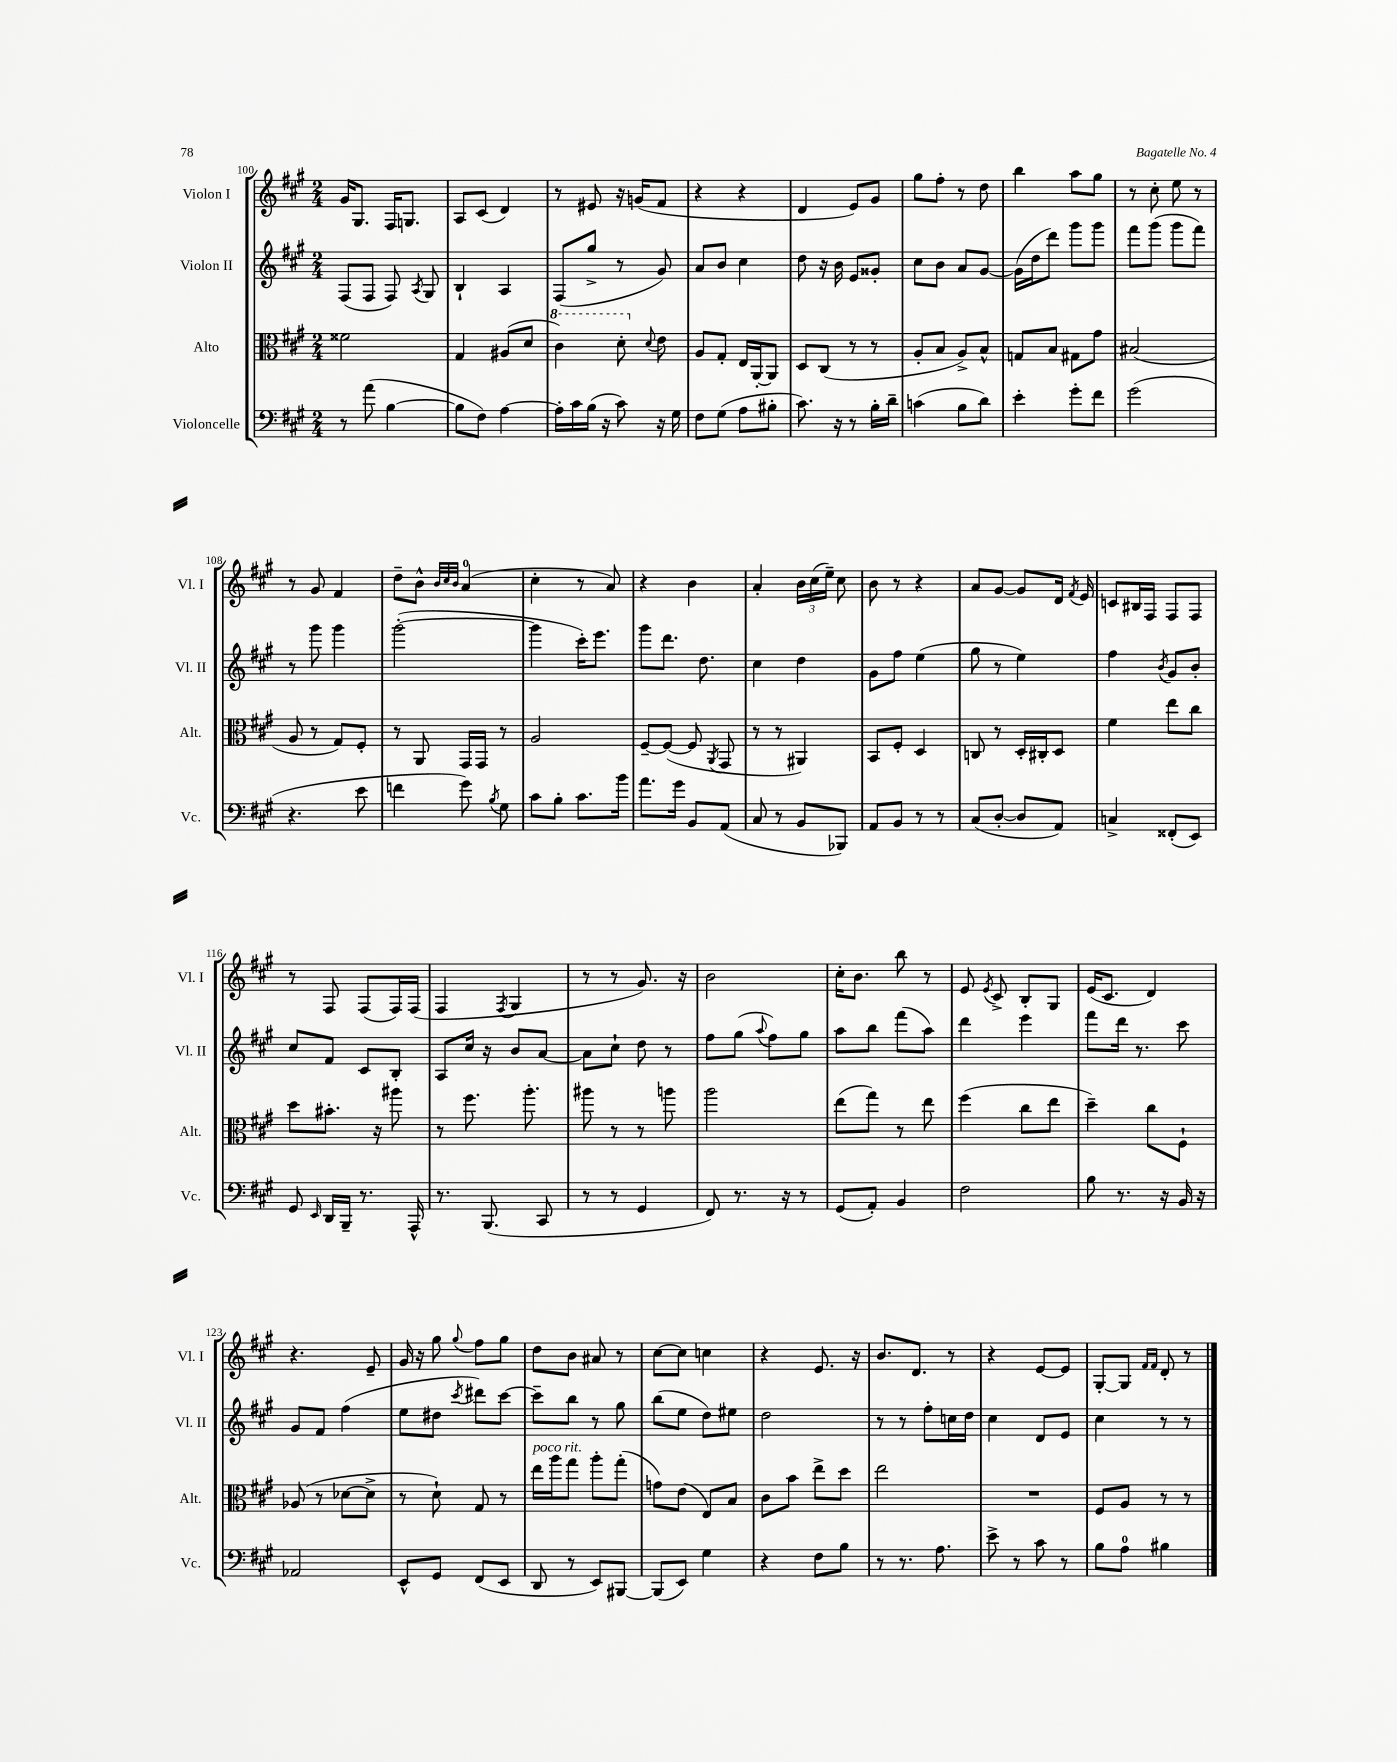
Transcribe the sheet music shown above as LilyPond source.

<<
\new StaffGroup <<
\new Staff = "s0" \with { instrumentName = "Violon I" shortInstrumentName = "Vl. I" } {
    \clef treble \key a \major \numericTimeSignature \time 2/4
    \autoBeamOff gis'16[ gis8.] fis16[ g8.] |
    a8[ cis'8]( d'4) |
    r8 eis'8 r16 g'16[( fis'8] |
    r4 r4 |
    d'4 e'8[) gis'8] |
    gis''8[ fis''8]-. r8 d''8 |
    b''4 a''8[ gis''8] |
    r8 cis''8-. e''8 r8 |
    r8 gis'8 fis'4 |
    d''8[-- b'8]-^ \grace { b'32[ cis''32 b'32] } a'4-0( |
    cis''4-. r8 a'8) |
    r4 b'4 |
    a'4-. \tuplet 3/2 { b'16[ cis''16( e''16]--) } cis''8 |
    b'8 r8 r4 |
    a'8[ gis'8]~ gis'8[ d'16] \acciaccatura { fis'8 } e'16 |
    c'8[ bis16 fis16] fis8[ fis8] |
    r8 fis8 fis8[( fis16) fis16]( |
    fis4 \acciaccatura { fis8 } gis4 |
    r8 r8 gis'8.) r16 |
    b'2 |
    cis''16[-. b'8.] b''8 r8 |
    e'8 \acciaccatura { e'8 } cis'8-> b8[-. gis8] |
    e'16[( cis'8.] d'4) |
    r4. e'8-- |
    gis'16 r16 gis''8 \appoggiatura { gis''8 } fis''8[ gis''8] |
    d''8[ b'8] ais'8 r8 |
    cis''8[~ cis''8] c''4 |
    r4 e'8. r16 |
    b'8.[ d'8.] r8 |
    r4 e'8[~ e'8] |
    gis8[~-. gis8] \grace { fis'16[ fis'16] } d'8-. r8 \bar "|." |
}
\new Staff = "s1" \with { instrumentName = "Violon II" shortInstrumentName = "Vl. II" } {
    \clef treble \key a \major \numericTimeSignature \time 2/4
    \autoBeamOff fis8[( fis8] fis8) \acciaccatura { a8 } gis8 |
    b4-! a4 |
    fis8[( gis''8]-> r8 gis'8) |
    a'8[ b'8] cis''4 |
    d''8 r16 b'16 e'8[ gisis'8]-. |
    cis''8[ b'8] a'8[ gis'8]~ |
    gis'16[( d''16 d'''8]) gis'''8[ gis'''8] |
    fis'''8[ gis'''8]( gis'''8[ fis'''8]) |
    r8 gis'''8 gis'''4 |
    gis'''2~-.( |
    gis'''4 cis'''16[-.) e'''8.] |
    gis'''8[ d'''8.] d''8. |
    cis''4 d''4 |
    gis'8[ fis''8] e''4( |
    gis''8 r8 e''4) |
    fis''4 \acciaccatura { b'8 } gis'8[ b'8]-. |
    cis''8[ fis'8] cis'8[ b8]-. |
    a8[ cis''16] r16 b'8[ a'8]~ |
    a'8[ cis''8]-! d''8 r8 |
    fis''8[ gis''8]( \appoggiatura { a''8 } fis''8[) gis''8] |
    a''8[ b''8] fis'''8[( a''8]) |
    d'''4 e'''4 |
    fis'''8[ d'''16] r8. cis'''8 |
    gis'8[ fis'8] fis''4( |
    e''8[ dis''8] \acciaccatura { cis'''8 } dis'''8[) cis'''8]~ |
    cis'''8[-- b''8] r8 gis''8 |
    b''8[( e''8] d''8[) eis''8] |
    d''2 |
    r8 r8 fis''8[-. c''16 d''16] |
    cis''4 d'8[ e'8] |
    cis''4 r8 r8 \bar "|." |
}
\new Staff = "s2" \with { instrumentName = "Alto" shortInstrumentName = "Alt." } {
    \clef alto \key a \major \numericTimeSignature \time 2/4
    \autoBeamOff fisis'2 |
    gis4 ais8[( d'8] |
    \ottava #1 cis''4) d''8-. \ottava #0 \appoggiatura { d'8 } e'8 |
    a8[ gis8]-. e16[ a,16~-. a,8] |
    d8[ cis8]( r8 r8 |
    a8[-. b8] a8[->) b8]-^ |
    g8[ b8] gis8[ gis'8] |
    bis2( |
    a8 r8 gis8[) fis8]-. |
    r8 a,8 gis,16[ gis,16] r8 |
    a2 |
    fis8[~-- fis8]~( fis8 \acciaccatura { a,8 } gis,8 |
    r8 r8 ais,4) |
    b,8[ fis8]-. d4 |
    c8 r8 d16[-. cis16-. d8] |
    fis'4 e''8[ cis''8] |
    d''8[ bis'8.]-. r16 ais''8 |
    r8 fis''8. a''8.-. |
    ais''8 r8 r8 a''8 |
    a''2 |
    e''8[( gis''8]) r8 e''8 |
    fis''4( cis''8[ e''8] |
    d''4--) cis''8[ fis8]-! |
    aes8( r8 des'8[~ des'8]-> |
    r8 d'8-!) gis8 r8 |
    e''16[^\markup { \italic "poco rit." } a''16 gis''8] a''8[-. gis''8]-.( |
    g'8[) e'8]( e8[) b8] |
    cis'8[ b'8] e''8[-> d''8] |
    e''2 |
    R2 |
    fis8[ a8] r8 r8 \bar "|." |
}
\new Staff = "s3" \with { instrumentName = "Violoncelle" shortInstrumentName = "Vc." } {
    \clef bass \key a \major \numericTimeSignature \time 2/4
    \autoBeamOff r8 a'8( b4~ |
    b8[ fis8]) a4~ |
    a16[-. cis'16 b16]( r16 cis'8) r16 gis16 |
    fis8[ gis8]( a8[ bis8]-. |
    cis'8.) r16 r8 b16[-. d'16]-- |
    c'4( b8[ d'8]) |
    e'4-. gis'8[-. fis'8] |
    gis'2( |
    r4. e'8 |
    f'4 gis'8) \acciaccatura { b8 } gis8 |
    cis'8[ b8]-. cis'8.[ b'16] |
    a'8.[ gis'16] b,8[ a,8]( |
    cis8 r8 b,8[ bes,,8]) |
    a,8[ b,8] r8 r8 |
    cis8[( d8]~-. d8[ a,8]) |
    c4-> fisis,8[-.( e,8]) |
    gis,8 \grace { e,16 } d,16[ b,,16]-- r8. a,,16-^ |
    r8. b,,8.( cis,8 |
    r8 r8 gis,4 |
    fis,8) r8. r16 r8 |
    gis,8[( a,8]-.) b,4 |
    fis2 |
    b8 r8. r16 b,16 r16 |
    aes,2 |
    e,8[-^ gis,8] fis,8[( e,8] |
    d,8 r8 e,8[) bis,,8]~ |
    bis,,8[( e,8]) gis4 |
    r4 fis8[ b8] |
    r8 r8. a8. |
    e'8-> r8 cis'8 r8 |
    b8[ a8]-0 bis4 \bar "|." |
}
>>
>>
\layout { \context { \Score currentBarNumber = #100 } }
